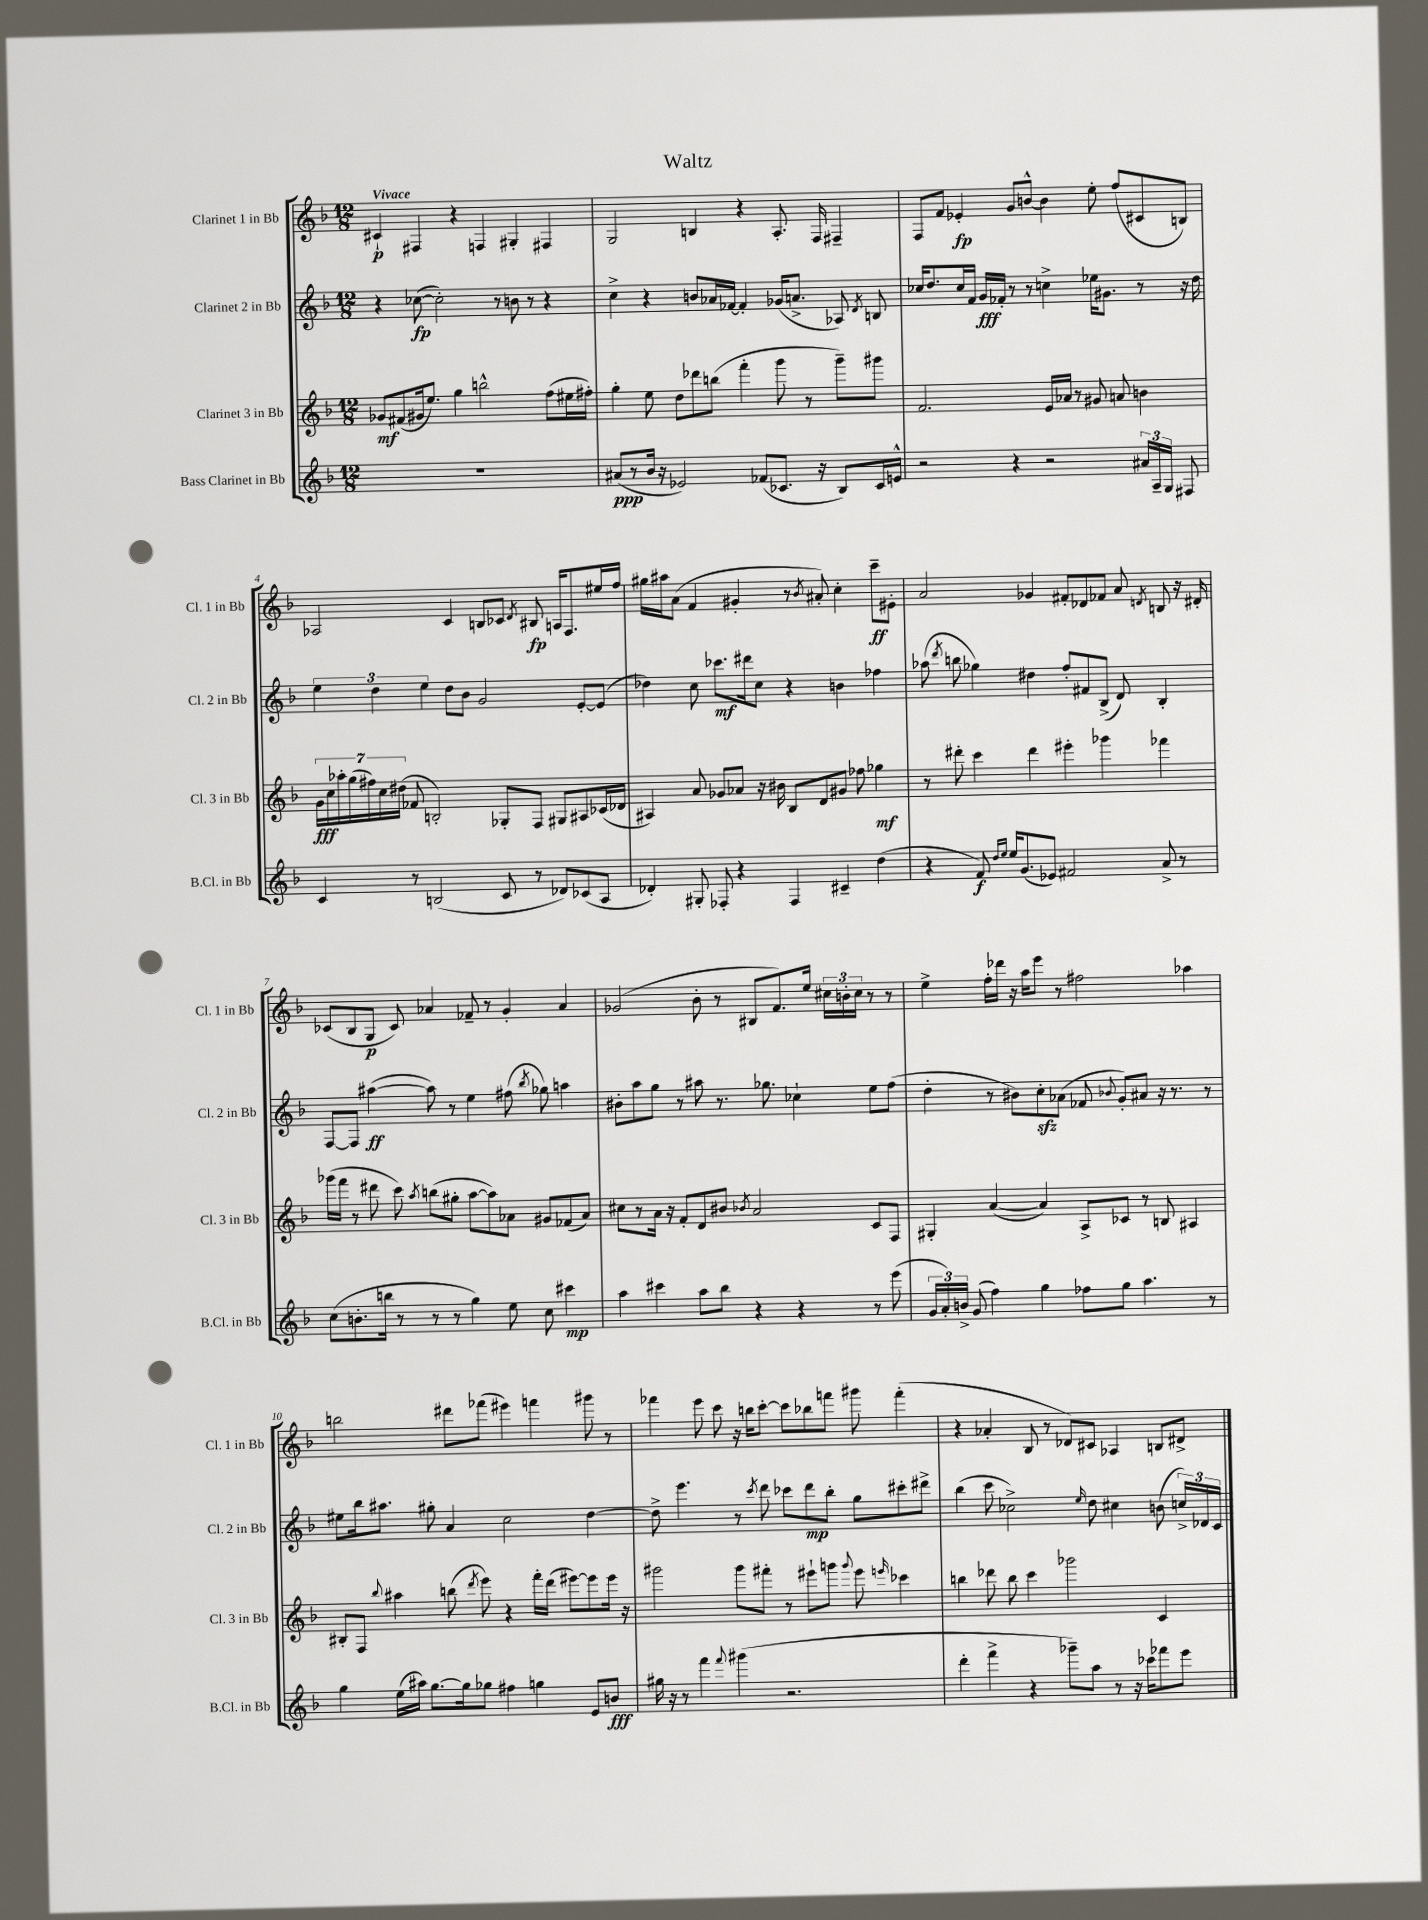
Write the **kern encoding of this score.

**kern	**kern	**kern	**kern
*staff4	*staff3	*staff2	*staff1
*clefG2	*clefG2	*clefG2	*clefG2
*k[b-]	*k[b-]	*k[b-]	*k[b-]
*M12/8	*M12/8	*M12/8	*M12/8
1.r	8g-	4r	4c#`
.	(8f#	.	.
.	16g#	([8cc-	4F#
.	8.ee)	.	.
.	.	2cc-'])	.
.	4gg	.	4r
.	2bb^^	.	4F
.	.	8r	.
.	.	8b	4G#'
.	.	8r	.
.	(8ff	4r	4F#
.	16ee#	.	.
.	16ff#')	.	.
=	=	=	=
(8a#	4gg'	4cc^	2G
8r	.	.	.
16b-	8ee	4r	.
16r	.	.	.
2e-)	8dd	.	.
.	8ddd-	8b	4B
.	(8bb	16a-	.
.	.	[16f-	.
.	4fff'	4f-']	4r
(8f-	.	.	.
8.c-	8ggg	(16g-	8.A'
.	.	8.a^	.
.	8r	.	.
16r	.	.	16F
8B-)	8ggg~)	8A-)	4F#~
.	.	8qd	.
16c-	8ggg#	8B	.
16e^^	.	.	.
=	=	=	=
2r	2.f	16cc-	8F
.	.	8.dd	.
.	.	.	8f
.	.	16cc-	4e-'
.	.	16f	.
.	.	16g	.
.	.	16f-'	.
4r	.	8r	8g
.	.	8r	[8b^^
2r	16e	4cc^	4b]
.	16a-	.	.
.	8r	.	.
.	8g#	16ee-	8ee'
.	.	8.g#	.
.	8a	.	(8ff
24a#	4b	8r	8c#
24A~	.	.	.
24G	.	.	.
8F#	.	16r	8B)
.	.	16dd	.
=	=	=	=
4c	28g	6ee	2A-
.	28cc	.	.
.	28aa-'	.	.
.	(28gg	.	.
.	28ff#)	.	.
.	.	6dd	.
.	28cc	.	.
.	(28dd#	.	.
8r	8f-	.	.
.	.	6ee	.
(2B	2B')	.	.
.	.	8dd	4c
.	.	8b-	.
.	.	2g	8B
8c	8G-'	.	8c-
.	.	.	8qd
8r	8F	.	8B#
8d-)	8G#	.	16A
.	.	.	8.F
(8c-	8A#	[8e'	.
8A	(16c-	(8e]	16ee#
.	16d-	.	16ff
=	=	=	=
4d-')	4A#)	4dd-)	16gg#
.	.	.	16aa#
.	.	.	(8a
8G#'	8a	8cc	4f
8F-'	8g-	8.ccc-	.
4r	8a-	.	4g#'
.	.	16ddd#	.
.	16r	8cc	.
.	16b#	.	.
4F-	8B-	4r	8r
.	.	.	8qb-
.	8d	.	8a#')
4c#~	8g#	4b	4cc'
.	8ff-	.	.
(4dd	4gg-	4ff-	8ccc~
.	.	.	8e#'
=	=	=	=
4r	8r	(8aa-	2a
.	.	8qddd	.
.	8ddd#'	8bb	.
8f)	4ccc	4gg-)	.
16qqdd	.	.	.
16qqee	.	.	.
16ee	.	.	.
(8.g	.	.	.
.	4ddd#	4dd#	4g-
8e-)	.	.	.
2f#	4eee#'	8ff'	8f#'
.	.	8f#	8d-
.	4ggg-	(8B-^	8f-
.	.	8d)	8a
.	.	.	8qd
8a^	4fff-	4B-'	8B
8r	.	.	16r
.	.	.	16d#'
=	=	=	=
(8cc	(16ggg-	[8F	(8c-
.	16fff	.	.
8.b'	8r	8F]	8B-
.	8ddd#	([4aa#	8G
16bb	.	.	.
8r	8ccc)	.	8c-)
.	8qaa	.	.
8r	(8bb	8aa#])	4a-
8r	8gg#'	8r	.
4gg)	[8aa	4ee	8f-~
.	8aa])	.	8r
8ee	8a-	(8ff#	4g'
.	.	8qbb-	.
8cc	8g#	8gg-)	.
4ccc#	(8f-	4aa	4a-
.	8a-)	.	.
=	=	=	=
4aa	8cc#	8b#'	(2g-
.	8r	8aa	.
4ccc#	16a	8gg	.
.	16r	.	.
.	8f'	8r	.
8aa	8d	8aa#	8b-'
8bb-	8b#	8.r	8r
.	8qb-	.	.
4r	2a	.	8B#
.	.	8.gg-	.
.	.	.	8.f)
4r	.	4cc-`	.
.	.	.	16ee
.	.	.	24cc#
.	.	.	24b'
.	.	.	24cc#
8r	8c	8ee	8r
(8eee	8F	(8ff	8r
=	=	=	=
24g	4G#'	4dd'	4ee^
24a')	.	.	.
24b^	.	.	.
(8g	.	.	.
4ff)	([4a	8r	16ff'
.	.	.	16ddd-
.	.	8b#)	16r
.	.	.	16aa
4gg	4a])	8cc'	8eee
.	.	(8a-	8r
8ff-	8A^	8f-	2ff#
.	.	8qqb-	.
8gg	8c-	8g')	.
4.aa	8r	8a#	.
.	8B	16r	.
.	.	8.r	.
.	4A#	.	4aa-
8r	.	8r	.
=	=	=	=
4gg	8B#'	8ee#	2bb
.	8F	16bb-	.
.	.	8.aa#	.
.	8qqbb-	.	.
(16ee	4aa#	.	.
16aa#)	.	.	.
[8.gg	.	8gg#'	.
.	(8bb	4a	8ddd#
16gg]	.	.	.
.	8qddd	.	.
8gg-	8eee)	.	(8fff-
4ff#	4r	2cc	4eee#)
4gg	16fff'	.	4fff
.	(16ddd	.	.
.	[8eee#)	.	.
8e	8eee#]	[4dd	8ggg#
8b	16eee#	.	8r
.	16r	.	.
=	=	=	=
16gg#	2ggg#	8dd^]	4fff-
16r	.	.	.
8r	.	4.eee	.
4fff	.	.	8eee
.	.	.	8ccc
8qqfff	.	.	.
(4ggg#	8ggg#	8r	16r
.	.	.	16bb
.	.	8qccc	.
.	8fff#'	8ddd	[8ccc'
2.r	8r	8ccc-	8ccc]
.	8eee#`	8ddd	8bb-
.	8ggg	8bb-'	8fff
.	8qqggg	.	.
.	8eee#	8gg	8ggg#
.	16qqeee	.	.
.	4ccc-	8ccc#'	(4fff'
.	.	8ddd#^	.
=	=	=	=
4ddd'	4bb	(4bb-	4r
4fff^	8ddd-	8ccc	4a-'
.	8bb	2cc-^)	.
4r	4ccc	.	8B-
.	.	.	8r
8ggg-~)	2ggg-	.	8d-)
.	.	16qqee	.
8aa	.	8dd	8c#
8r	.	4cc#	4A-
16r	.	.	.
16ccc-	.	.	.
8fff-	4c	(8b	8B
8eee	.	24cc^)	8d#^
.	.	24d-	.
.	.	24c	.
==	==	==	==
*-	*-	*-	*-
